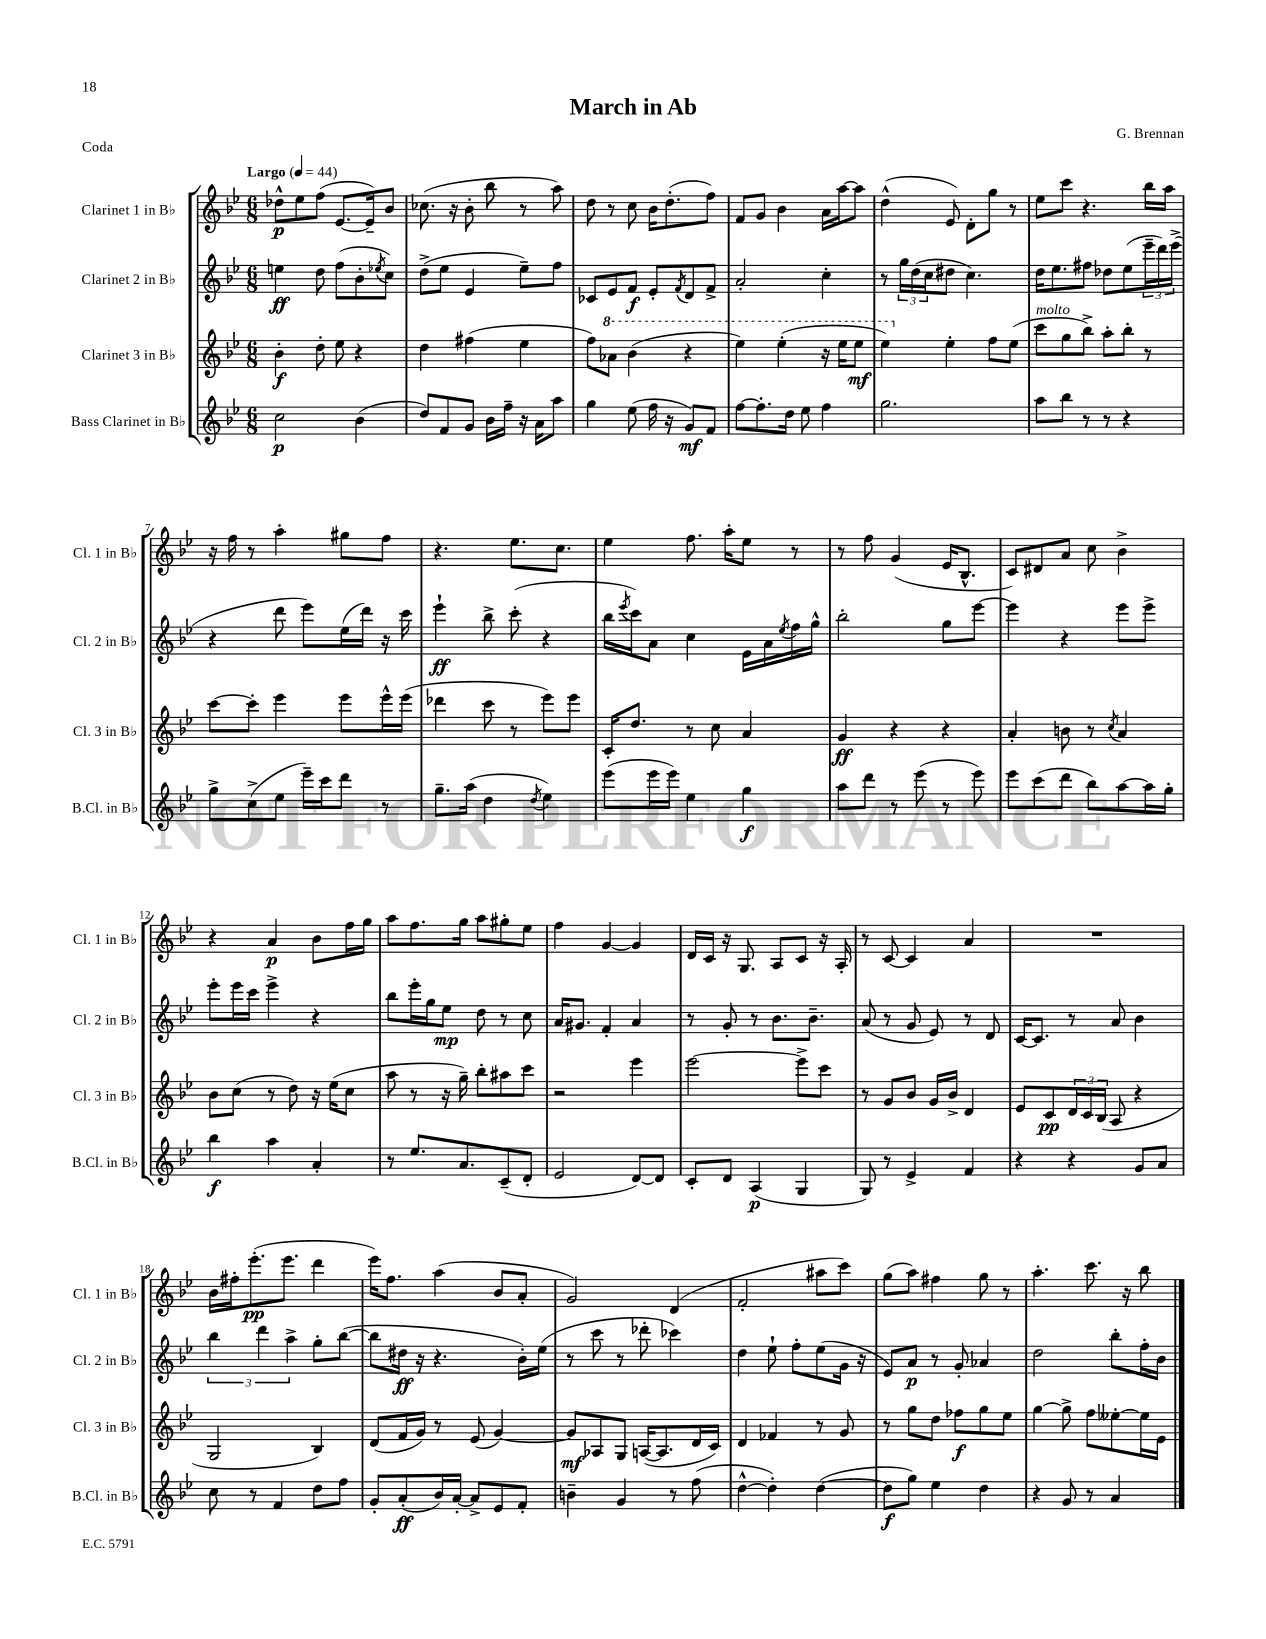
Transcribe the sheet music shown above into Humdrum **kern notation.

**kern	**dynam	**kern	**dynam	**kern	**dynam	**kern	**dynam
*part4	*part4	*part3	*part3	*part2	*part2	*part1	*part1
*staff4	*staff4	*staff3	*staff3	*staff2	*staff2	*staff1	*staff1
*I"Bass Clarinet in B♭	*	*I"Clarinet 3 in B♭	*	*I"Clarinet 2 in B♭	*	*I"Clarinet 1 in B♭	*
*I'B.Cl. in B♭	*	*I'Cl. 3 in B♭	*	*I'Cl. 2 in B♭	*	*I'Cl. 1 in B♭	*
*clefG2	*	*clefG2	*	*clefG2	*	*clefG2	*
*k[b-e-]	*	*k[b-e-]	*	*k[b-e-]	*	*k[b-e-]	*
*M6/8	*	*M6/8	*	*M6/8	*	*M6/8	*
*MM44	*	*MM44	*	*MM44	*	*MM44	*
=1	=1	=1	=1	=1	=1	=1	=1
!	!	!	!	!	!	!LO:TX:a:B:t=Largo	!
2cc\	p	4b-'\	f	4een\	ff	8dd-X^^\L	p
.	.	.	.	.	.	8ee-\	.
.	.	8dd'\	.	8dd\	.	(8ff\J	.
.	.	8ee-\	.	(8ff\L	.	[8.e-/L	.
(4b-\	.	4r	.	8b-'\	.	.	.
.	.	.	.	.	.	16e-~/k])	.
.	.	.	.	8qee-X/	.	.	.
.	.	.	.	8cc\J)	.	8b-/J	.
=2	=2	=2	=2	=2	=2	=2	=2
8dd/L)	.	4dd\	.	(8dd^\L	.	(8.cc-X\	.
8f/	.	.	.	8ee-\J	.	.	.
.	.	.	.	.	.	16r	.
8g/J	.	(4ff#X\	.	4e-/	.	8b-'\	.
16b-\LL	.	.	.	.	.	8bb-\	.
16ff~\JJ	.	.	.	.	.	.	.
16r	.	4ee-\	.	8ee-~\L)	.	8r	.
16a\KL	.	.	.	.	.	.	.
8aa\J	.	.	.	8ff\J	.	8aa\)	.
=3	=3	=3	=3	=3	=3	=3	=3
4gg\	.	8ff\L)	.	8c-X/L	.	8dd\	.
*	*	*8va	*	*	*	*	*
.	.	8aa-X\J	.	8e-/	.	8r	.
(8ee-\	.	(4bb-\	.	8f/J	f	8cc\	.
16ff\	.	.	.	8e-'/L	.	16b-\KL	.
16r	.	.	.	.	.	(8.dd'\	.
.	.	.	.	8qf/	.	.	.
8g/L)	mf	4r	.	8d/	.	.	.
8f/J	.	.	.	8f^/J	.	8ff\J)	.
=4	=4	=4	=4	=4	=4	=4	=4
[8ff\L	.	4eee-\)	.	2a'/	.	8f/L	.
8.ff'\]	.	.	.	.	.	8g/J	.
.	.	(4eee-'\	.	.	.	4b-\	.
16dd\Jk	.	.	.	.	.	.	.
8ee-\	.	.	.	.	.	.	.
4ff\	.	16r	.	4cc'\	.	16a\LL	.
.	.	16eee-\KL	.	.	.	[16aa\J	.
.	.	8eee-\J	mf	.	.	8aa\J]	.
=5	=5	=5	=5	=5	=5	=5	=5
2.gg\	.	4eee-\)	.	8r	.	(4dd^^\	.
.	.	.	.	24gg\LL	.	.	.
.	.	.	.	(24dd\	.	.	.
.	.	.	.	24cc\J	.	.	.
*	*	*X8va	*	*	*	*	*
.	.	4ee-'\	.	8dd#X\J	.	8e-/)	.
.	.	.	.	4.cc\)	.	8d'\L	.
.	.	8ff\L	.	.	.	8gg\J	.
.	.	(8ee-\J	.	.	.	8r	.
=6	=6	=6	=6	=6	=6	=6	=6
!	!	!LO:TX:a:i:t=molto	!	!	!	!	!
8aa\L	.	8ccc\L	.	16dd\KL	.	8ee-\L	.
.	.	.	.	8.ee-\	.	.	.
8bb-\J	.	8gg\	.	.	.	8ccc\J	.
8r	.	8bb-^\J)	.	8ff#X\J	.	4.r	.
8r	.	8aa'\L	.	8dd-X\L	.	.	.
4r	.	8bb-'\J	.	(8ee-\	.	.	.
.	.	8r	.	24eee-~\L	.	16bb-\LL	.
.	.	.	.	24ddd\)	.	.	.
.	.	.	.	.	.	16aa\JJ	.
.	.	.	.	(24eee-^\JJ	.	.	.
!!LO:LB:g=z
=7	=7	=7	=7	=7	=7	=7	=7
8gg^\L	.	[8ccc\L	.	4r	.	16r	.
.	.	.	.	.	.	16ff\	.
(8cc^\	.	8ccc'\J]	.	.	.	8r	.
8ee-\J	.	4eee-\	.	8ddd\	.	4aa'\	.
16eee-~\LL)	.	.	.	8eee-\L)	.	.	.
16ccc\J	.	.	.	.	.	.	.
8ddd\J	.	8eee-\L	.	(16ee-\L	.	8gg#X\L	.
.	.	.	.	16ddd\JJ)	.	.	.
8r	.	16eee-^^\L	.	16r	.	8ff\J	.
.	.	(16eee-\JJ	.	16ccc\	.	.	.
=8	=8	=8	=8	=8	=8	=8	=8
8.gg~\L	.	4ddd-X\	.	4eee-`\	ff	4.r	.
(16aa\Jk	.	.	.	.	.	.	.
4dd\	.	8ccc\	.	8bb-^\	.	.	.
.	.	8r	.	(8ccc'\	.	8.ee-\L	.
8qdd/	.	.	.	.	.	.	.
4ee-\)	.	8eee-\L)	.	4r	.	.	.
.	.	.	.	.	.	8.cc\J	.
.	.	8eee-\J	.	.	.	.	.
=9	=9	=9	=9	=9	=9	=9	=9
(8eee-\L	.	16c'/KL	.	16bb-\LL	.	4ee-\	.
.	.	.	.	8qeee-/	.	.	.
.	.	8.dd/J	.	16ccc\J)	.	.	.
16eee-\L	.	.	.	8a\J	.	.	.
16eee-\JJ)	.	.	.	.	.	.	.
4ee-\	.	8r	.	4cc\	.	8.ff\	.
.	.	8cc\	.	.	.	.	.
.	.	.	.	.	.	16aa'\KL	.
4gg\	f	4a/	.	16e-\LL	.	8ee-\J	.
.	.	.	.	16a\	.	.	.
.	.	.	.	8qee-/	.	.	.
.	.	.	.	16ff\	.	8r	.
.	.	.	.	16gg^^\JJ	.	.	.
=10	=10	=10	=10	=10	=10	=10	=10
8aa\L	.	4g/	ff	2bb-'\	.	8r	.
8ddd\J	.	.	.	.	.	8ff\	.
8r	.	4r	.	.	.	(4g/	.
(8eee-\	.	.	.	.	.	.	.
8r	.	4r	.	8gg\L	.	16e-/KL	.
.	.	.	.	.	.	8.B-^^/J	.
8eee-\)	.	.	.	[8eee-\J	.	.	.
=11	=11	=11	=11	=11	=11	=11	=11
8eee-\L	.	4a'/	.	4eee-\]	.	8c/L)	.
(8ccc\	.	.	.	.	.	8d#X/	.
8ddd\J	.	8bn\	.	4r	.	8a/J	.
8bb-\L)	.	8r	.	.	.	8cc\	.
.	.	8qcc/	.	.	.	.	.
[8aa\	.	4a/	.	8eee-\L	.	4b-^\	.
16aa\L]	.	.	.	8eee-^\J	.	.	.
16gg'\JJ	.	.	.	.	.	.	.
!!LO:LB:g=z
=12	=12	=12	=12	=12	=12	=12	=12
4bb-\	f	8b-\L	.	8eee-'\L	.	4r	.
.	.	(8cc\J	.	16eee-\L	.	.	.
.	.	.	.	16ccc\JJ	.	.	.
4aa\	.	8r	.	4eee-^\	.	4a/	p
.	.	8dd\)	.	.	.	.	.
4a'/	.	16r	.	4r	.	8b-\L	.
.	.	(16ee-\KL	.	.	.	.	.
.	.	8cc\J	.	.	.	16ff\L	.
.	.	.	.	.	.	16gg\JJ	.
=13	=13	=13	=13	=13	=13	=13	=13
8r	.	8aa\	.	8bb-\L	.	8aa\L	.
8.ee-/L	.	8r	.	16eee-'\L	.	8.ff\	.
.	.	.	.	16gg\J	.	.	.
.	.	16r	.	8ee-\J	mp	.	.
8.a/	.	16gg~\)	.	.	.	16gg\Jk	.
.	.	8bb-'\L	.	8dd\	.	8aa\L	.
(8c~/	.	8aa#X\	.	8r	.	8gg#X'\	.
8d'/J	.	8ccc\J	.	8cc\	.	8ee-\J	.
=14	=14	=14	=14	=14	=14	=14	=14
2e-/	.	2r	.	16a/KL	.	4ff\	.
.	.	.	.	8.g#X/J	.	.	.
.	.	.	.	4f'/	.	[4g/	.
[8d/L)	.	4eee-\	.	4a/	.	4g/]	.
8d/J]	.	.	.	.	.	.	.
=15	=15	=15	=15	=15	=15	=15	=15
8c'/L	.	[2eee-\	.	8r	.	16d/LL	.
.	.	.	.	.	.	16c/JJ	.
8d/J	.	.	.	8g'/	.	16r	.
.	.	.	.	.	.	8.G/	.
(4A/	p	.	.	8r	.	.	.
.	.	.	.	8.b-\L	.	8A/L	.
4G/	.	8eee-^\L]	.	.	.	8c/J	.
.	.	.	.	8.b-~\J	.	.	.
.	.	8ccc\J	.	.	.	16r	.
.	.	.	.	.	.	16A'/	.
=16	=16	=16	=16	=16	=16	=16	=16
8G/)	.	8r	.	(8a/	.	8r	.
8r	.	8g/L	.	8r	.	[8c/	.
4e-^/	.	8b-/J	.	8g/	.	4c/]	.
.	.	16g/LL	.	8e-/)	.	.	.
.	.	16b-^/JJ	.	.	.	.	.
4f/	.	4d/	.	8r	.	4a/	.
.	.	.	.	8d/	.	.	.
=17	=17	=17	=17	=17	=17	=17	=17
4r	.	8e-/L	.	[16c/KL	.	2.r	.
.	.	.	.	8.c/J]	.	.	.
.	.	8c/	pp	.	.	.	.
4r	.	24d/L	.	8r	.	.	.
.	.	24c/	.	.	.	.	.
.	.	(24B-/JJ	.	.	.	.	.
.	.	8A/	.	8a/	.	.	.
8g/L	.	4r	.	4b-\	.	.	.
8a/J	.	.	.	.	.	.	.
!!LO:LB:g=z
=18	=18	=18	=18	=18	=18	=18	=18
8cc\	.	2G/	.	6bb-\	.	16b-\LL	.
.	.	.	.	.	.	16ff#X'\J	.
8r	.	.	.	.	.	(8.eee-'\	pp
.	.	.	.	6ddd\	.	.	.
4f/	.	.	.	.	.	.	.
.	.	.	.	.	.	8.eee-\J	.
.	.	.	.	6aa^\	.	.	.
8dd\L	.	4B-/)	.	8gg'\L	.	4ddd\	.
8ff\J	.	.	.	([8bb-\J	.	.	.
=19	=19	=19	=19	=19	=19	=19	=19
8g'/L	.	(8d/L	.	8bb-\L]	.	16eee-\KL)	.
.	.	.	.	.	.	8.ff\J	.
(8a'/	ff	16f/L	.	16dd#X\Jk	ff	.	.
.	.	16g/JJ)	.	16r	.	.	.
16b-/L)	.	8r	.	4.r	.	(4aa\	.
[16a'/JJ	.	.	.	.	.	.	.
8a^/L]	.	(8e-/	.	.	.	.	.
8e-/	.	[4g/)	.	.	.	8b-/L	.
8f'/J	.	.	.	16b-'\LL)	.	8a'/J	.
.	.	.	.	(16ee-\JJ	.	.	.
=20	=20	=20	=20	=20	=20	=20	=20
4bn~\	.	8g/L]	mf	8r	.	2g/)	.
.	.	8A-X/	.	8ccc\	.	.	.
4g/	.	8G/J	.	8r	.	.	.
.	.	([16An/KL	.	8ddd-X'\	.	.	.
.	.	8.A/]	.	.	.	.	.
8r	.	.	.	4ccc-X\)	.	(4d/	.
(8ff\	.	16d/L	.	.	.	.	.
.	.	16c/JJ)	.	.	.	.	.
=21	=21	=21	=21	=21	=21	=21	=21
[4dd^^\	.	4d/	.	4dd\	.	2f'/	.
4dd'\])	.	4f-X/	.	8ee-`\	.	.	.
.	.	.	.	8ff'\L	.	.	.
([4dd\	.	8r	.	(8ee-\	.	8aa#X\L	.
.	.	8g/	.	16g\Jk	.	8ccc\J)	.
.	.	.	.	16r	.	.	.
=22	=22	=22	=22	=22	=22	=22	=22
8dd\L]	f	8r	.	8e-/L)	.	(8gg\L	.
8gg\J)	.	8gg\L	.	8a/J	p	8aa\J)	.
4ee-\	.	8dd\J	.	8r	.	4ff#X\	.
.	.	8ff-X\L	f	8g'/	.	.	.
4dd\	.	8gg\	.	4a-X/	.	8gg\	.
.	.	8ee-\J	.	.	.	8r	.
=23	=23	=23	=23	=23	=23	=23	=23
4r	.	[4gg\	.	2dd\	.	4.aa'\	.
8g/	.	8gg^\]	.	.	.	.	.
8r	.	8ff\L	.	.	.	8.ccc\	.
4a/	.	[8ee--X'\	.	8bb-'\L	.	.	.
.	.	.	.	.	.	16r	.
.	.	16ee--\L]	.	16ff'\L	.	8bb-\	.
.	.	16e-\JJ	.	16b-\JJ	.	.	.
==	==	==	==	==	==	==	==
*-	*-	*-	*-	*-	*-	*-	*-
